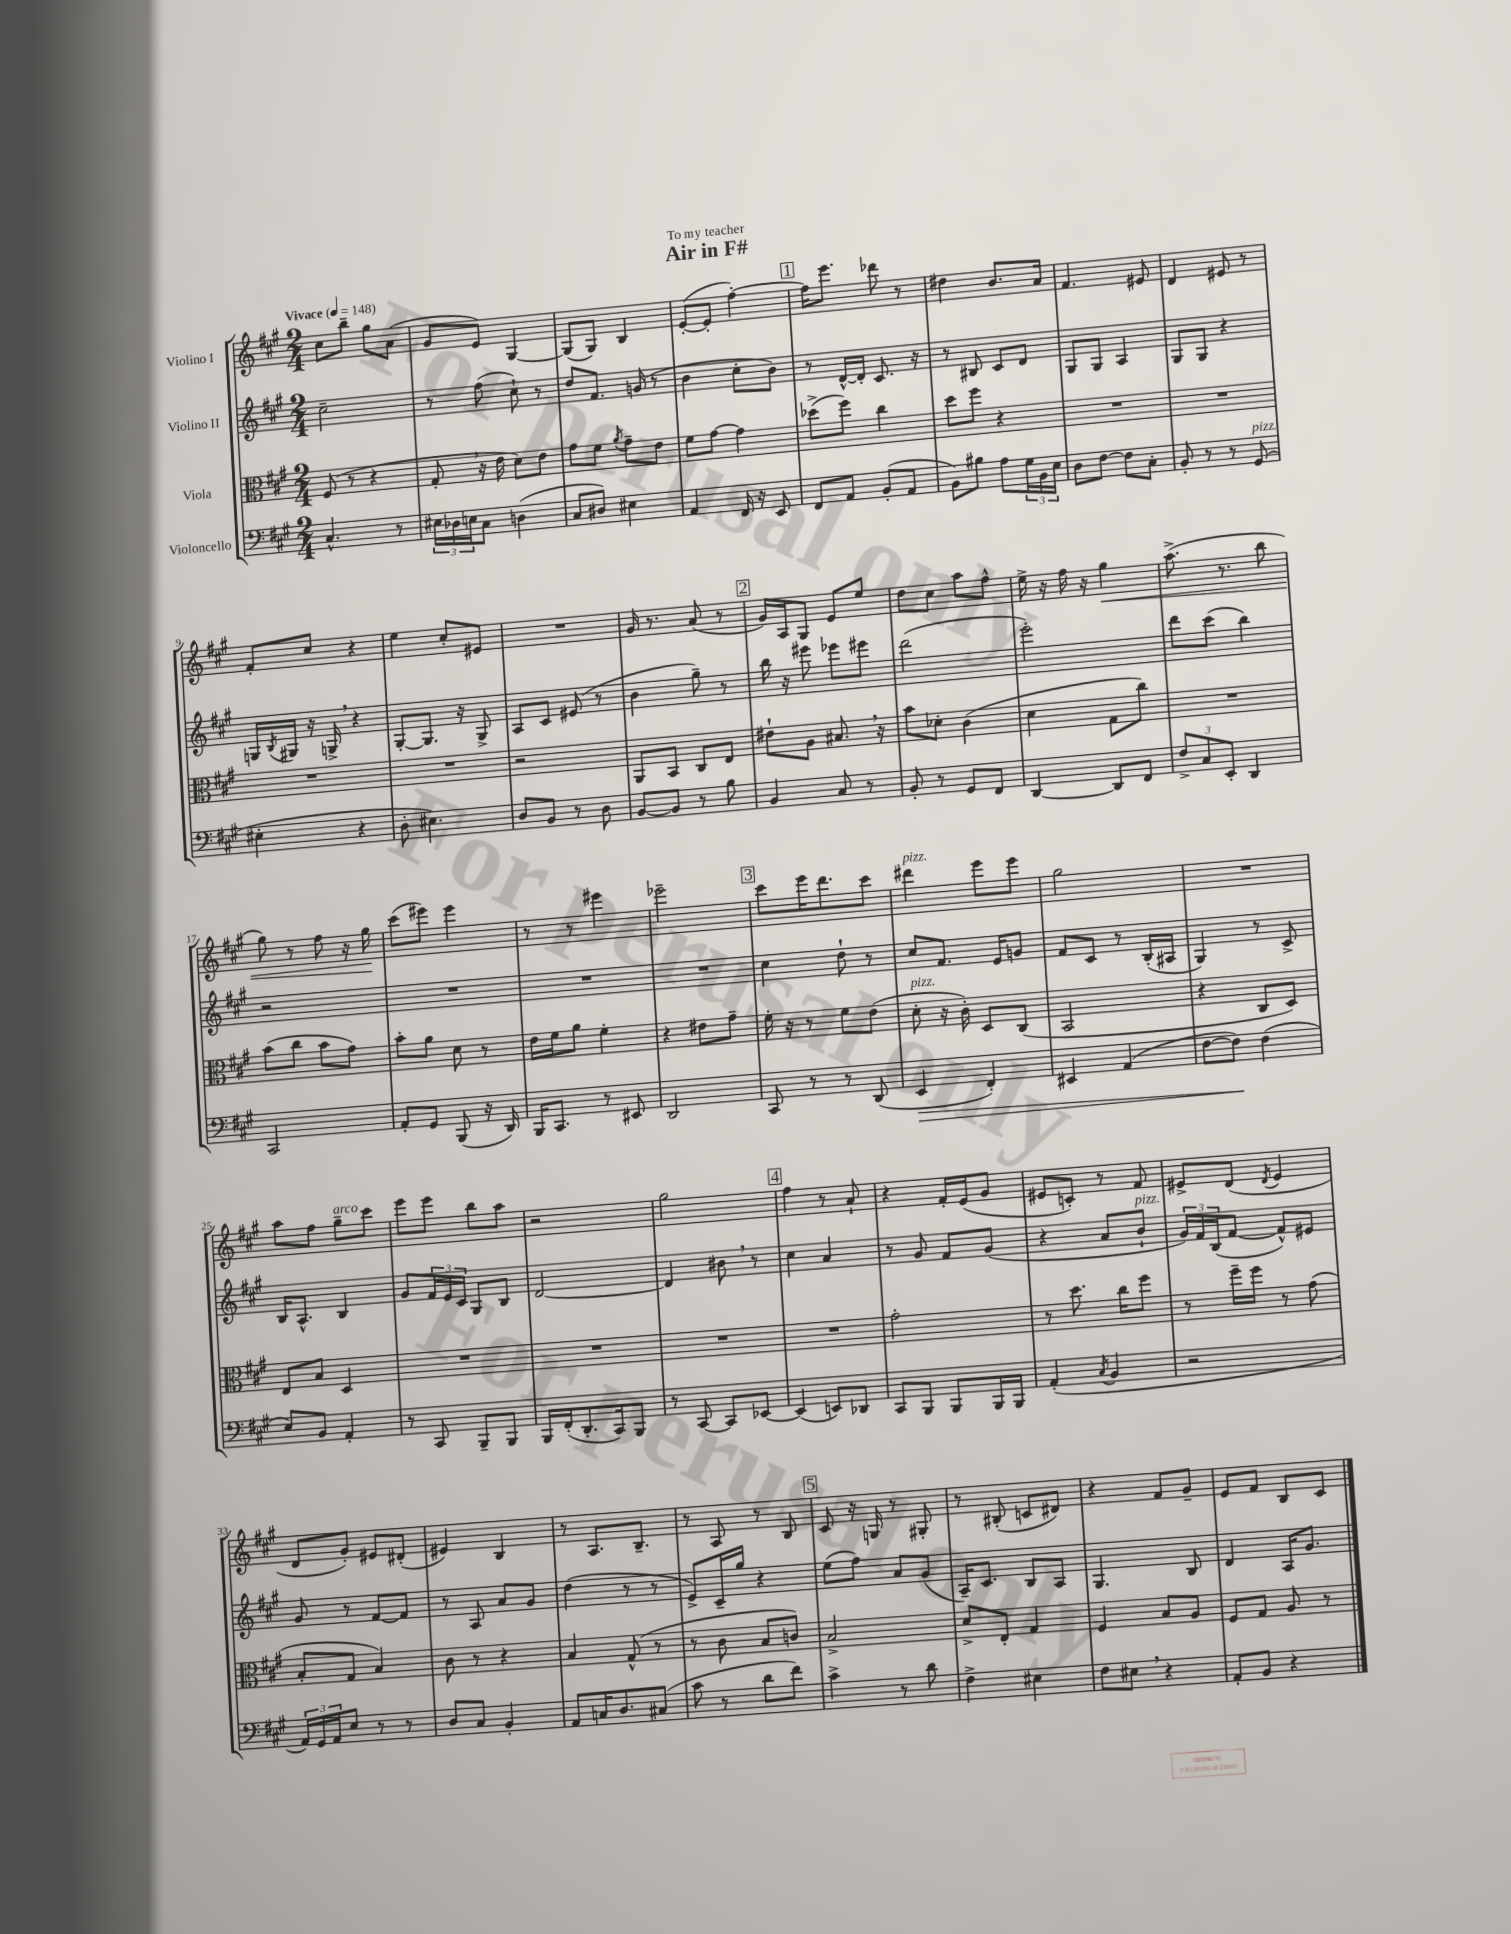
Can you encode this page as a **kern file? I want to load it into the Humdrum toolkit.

**kern	**kern	**kern	**kern
*staff4	*staff3	*staff2	*staff1
*clefF4	*clefC3	*clefG2	*clefG2
*k[f#c#g#]	*k[f#c#g#]	*k[f#c#g#]	*k[f#c#g#]
*M2/4	*M2/4	*M2/4	*M2/4
*MM148	*MM148	*MM148	*MM148
4.C#^^	(8F#	2cc#~	8cc#
.	8r	.	8bb~
.	4r	.	8gg#
8r	.	.	(8a
=	=	=	=
24E#	8G#'	8r	8g#
24D-	.	.	.
24E	.	.	.
8C#	16r	(8ff#	8e)
.	16e	.	.
(4D	8d)	8cc#`)	[4G#
.	8e	8r	.
=	=	=	=
8C#	8g#	8dd	(8G#]
8D#)	8f#	8.f#	8G#)
.	8qa	.	.
4E#	8g#~	.	4B
.	.	(16g	.
.	8e	8r	.
=	=	=	=
4AA	8f#	4b	([8e'
.	[8g#	.	8e']
16FF#	4g#]	8cc#'	[4ff#')
16r	.	.	.
8EE	.	8b)	.
=	=	=	=
8FF#	(8dd-^	8r	16ff#]
.	.	.	8.eee
8AA	8ff#)	[16d^^	.
.	.	16d']	.
(8BB'	4cc#	8.c#	8ddd-
8AA	.	.	8r
.	.	16r	.
=	=	=	=
8BB)	8dd	8r	4dd#
8B#	8ff#	8B#	.
8A	4r	8c#	8.b
24G#	.	8d	.
24BB	.	.	.
.	.	.	16a
24E	.	.	.
=	=	=	=
8D	2r	8G#	4.f#
[8F#	.	8G#	.
8F#]	.	4A	.
8C#'	.	.	8e#
=	=	=	=
8BB'	2r	8G#	4d
8r	.	8G#	.
8r	.	4r	8e#
(8GG#	.	.	8r
=	=	=	=
4E#'	2r	16G	8f#'
.	.	8qB	.
.	.	16G#	.
.	.	16r	8cc#
.	.	16G^	.
4r	.	4r	4r
=	=	=	=
8D'	2r	[8G#'	4ee
4.E#)	.	8.G#]	.
.	.	.	8cc#'
.	.	16r	.
.	.	8G#^	8e#
=	=	=	=
8D	2r	8A	2r
8BB	.	8c#	.
8r	.	(8e#	.
8D	.	8r	.
=	=	=	=
[8BB	8AA	4b	16g#
.	.	.	8.r
8BB]	8BB	.	.
8r	8C#	8gg#~)	(8a
8B	8E	8r	8r
=	=	=	=
4BB	8e#`	16bb	16g#)
.	.	16r	16A
.	8A	8eee#	8G#
8C#	8.B#	8eee-	8e
8r	.	8eee#	8ee
.	16r	.	.
=	=	=	=
8BB'	8b	(2ddd	8dd
8r	8d-'	.	8cc#
8GG#	(4c#	.	8aa
8FF#	.	.	8ff#^^
=	=	=	=
[4DD	4d	2eee')	16ee^
.	.	.	16r
.	.	.	16ff#
.	.	.	16r
8DD]	8G#	.	4gg#
8FF#	8cc#)	.	.
=	=	=	=
12F#^	2r	8ddd	(8.aa^
12C#	.	.	.
.	.	(8ccc#	.
12EE'	.	.	.
.	.	.	8.r
4DD	.	4bb)	.
.	.	.	8bb
=	=	=	=
2CC#	(8b	2r	8gg#)
.	8cc#	.	8r
.	8b	.	8ff#
.	8g#)	.	16r
.	.	.	16gg#
=	=	=	=
8AA'	8b'	2r	(8ccc#
8GG#	8a	.	8eee#)
(8BBB	8d	.	4eee#
16r	8r	.	.
16DD)	.	.	.
=	=	=	=
16BBB	16e	2r	8r
8.CC#	16f#	.	.
.	8a	.	8r
8r	4f#'	.	4eee#
8EE#	.	.	.
=	=	=	=
2DD	4r	2r	2eee-~
.	8e#	.	.
.	8g#~	.	.
=	=	=	=
8CC#	16f#'	4cc#	8ccc#
.	16r	.	.
8r	8r	.	16eee
.	.	.	8.ddd
8r	8f#	8dd`	.
(8DD	(8e	8r	8ccc#
=	=	=	=
4EE	8d'	8cc#	4ddd#
.	16r	8.f#	.
.	16c#')	.	.
4FF#')	8D	.	8eee
.	.	16e	.
.	(8C#	8g	8eee
=	=	=	=
4EE#	2BB	8f#	2gg#
.	.	8c#	.
(4AA	.	8r	.
.	.	(16B'	.
.	.	16A#	.
=	=	=	=
[8F#	4r	4G#)	2r
8F#])	.	.	.
(4F#	8C#	8r	.
.	8D)	8c#^	.
=	=	=	=
8E)	8E	16B	8aa
.	.	8.A^^	.
8BB	8B	.	8ff#
4AA'	4D	4B	8gg#~
.	.	.	8ccc#
=	=	=	=
8r	2r	8g#	8eee
8CC#	.	24f#	8eee
.	.	24e	.
.	.	24c#	.
8BBB~	.	8G#	8bb
8BBB	.	8B	8aa
=	=	=	=
16BBB	2r	[2d	2r
(16FF#'	.	.	.
8.DD'	.	.	.
16CC#)	.	.	.
8BBB	.	.	.
=	=	=	=
8r	2r	4d]	2gg#
[8CC#	.	.	.
8CC#]	.	8b#	.
[8EE-	.	8r	.
=	=	=	=
(4EE-]	2r	4cc#	4ff#
8EE)	.	4a	8r
8DD-	.	.	8a`
=	=	=	=
8CC#	2g#'	8r	4r
8BBB	.	8g#	.
8BBB	.	8f#	16f#'
.	.	.	(16e
16BBB	.	(8g#	8g#
16BBB	.	.	.
=	=	=	=
(4AA'	8r	4r	8e#
.	8.dd	.	8c')
8qC#	.	.	.
4BB	.	8a	8r
.	16cc#	.	.
.	8ff#	8b`	8f#
=	=	=	=
2r	8r	24g#)	8e#^
.	.	24f#	.
.	.	(24B	.
.	16ff#~	[8f#	(8d
.	16ff#	.	.
.	.	.	8qd
.	8r	8f#^^])	4e#
.	(8g#	8e#	.
=	=	=	=
24AA)	8B'	8g#	8d
24GG#	.	.	.
24AA	.	.	.
8E	8G#	8r	8g#')
8r	4B)	[8f#	8e#
8r	.	8f#]	(8d#'
=	=	=	=
8D	8c#	8r	4e#)
8C#	8r	8A	.
4BB'	4r	8a	4B
.	.	8g#	.
=	=	=	=
8AA	4B	(4dd	8r
16C	.	.	8.A
8.D	.	.	.
.	(8G#^^	8r	.
.	.	.	8.B~
(8C#	8r	8r	.
=	=	=	=
8c#	8r	8e^)	8r
8r	8c#	16c#~	8A
.	.	16gg#	.
8d	8B	4r	8r
8f#)	8c)	.	8B
=	=	=	=
4c#^	2B^	(8ee	8c#
.	.	8ff#)	16r
.	.	.	16G
8r	.	8a	8r
8d	.	(8g#	8G#'
=	=	=	=
4F#^	8d^	16A~)	8r
.	.	8.c#	.
.	8E'	.	(8B#'
4E#	4G#	8B	8c
.	.	8A	8d#)
=	=	=	=
8F#	4F#	4.G#	4r
8E#	.	.	.
4r	8B	.	8f#
.	8A	8B	8g#~
=	=	=	=
8AA'	8F#	4d	8e
8BB	8G#	.	8f#
4r	8A	16A	8B
.	.	8.g#	.
.	8r	.	8c#
==	==	==	==
*-	*-	*-	*-
